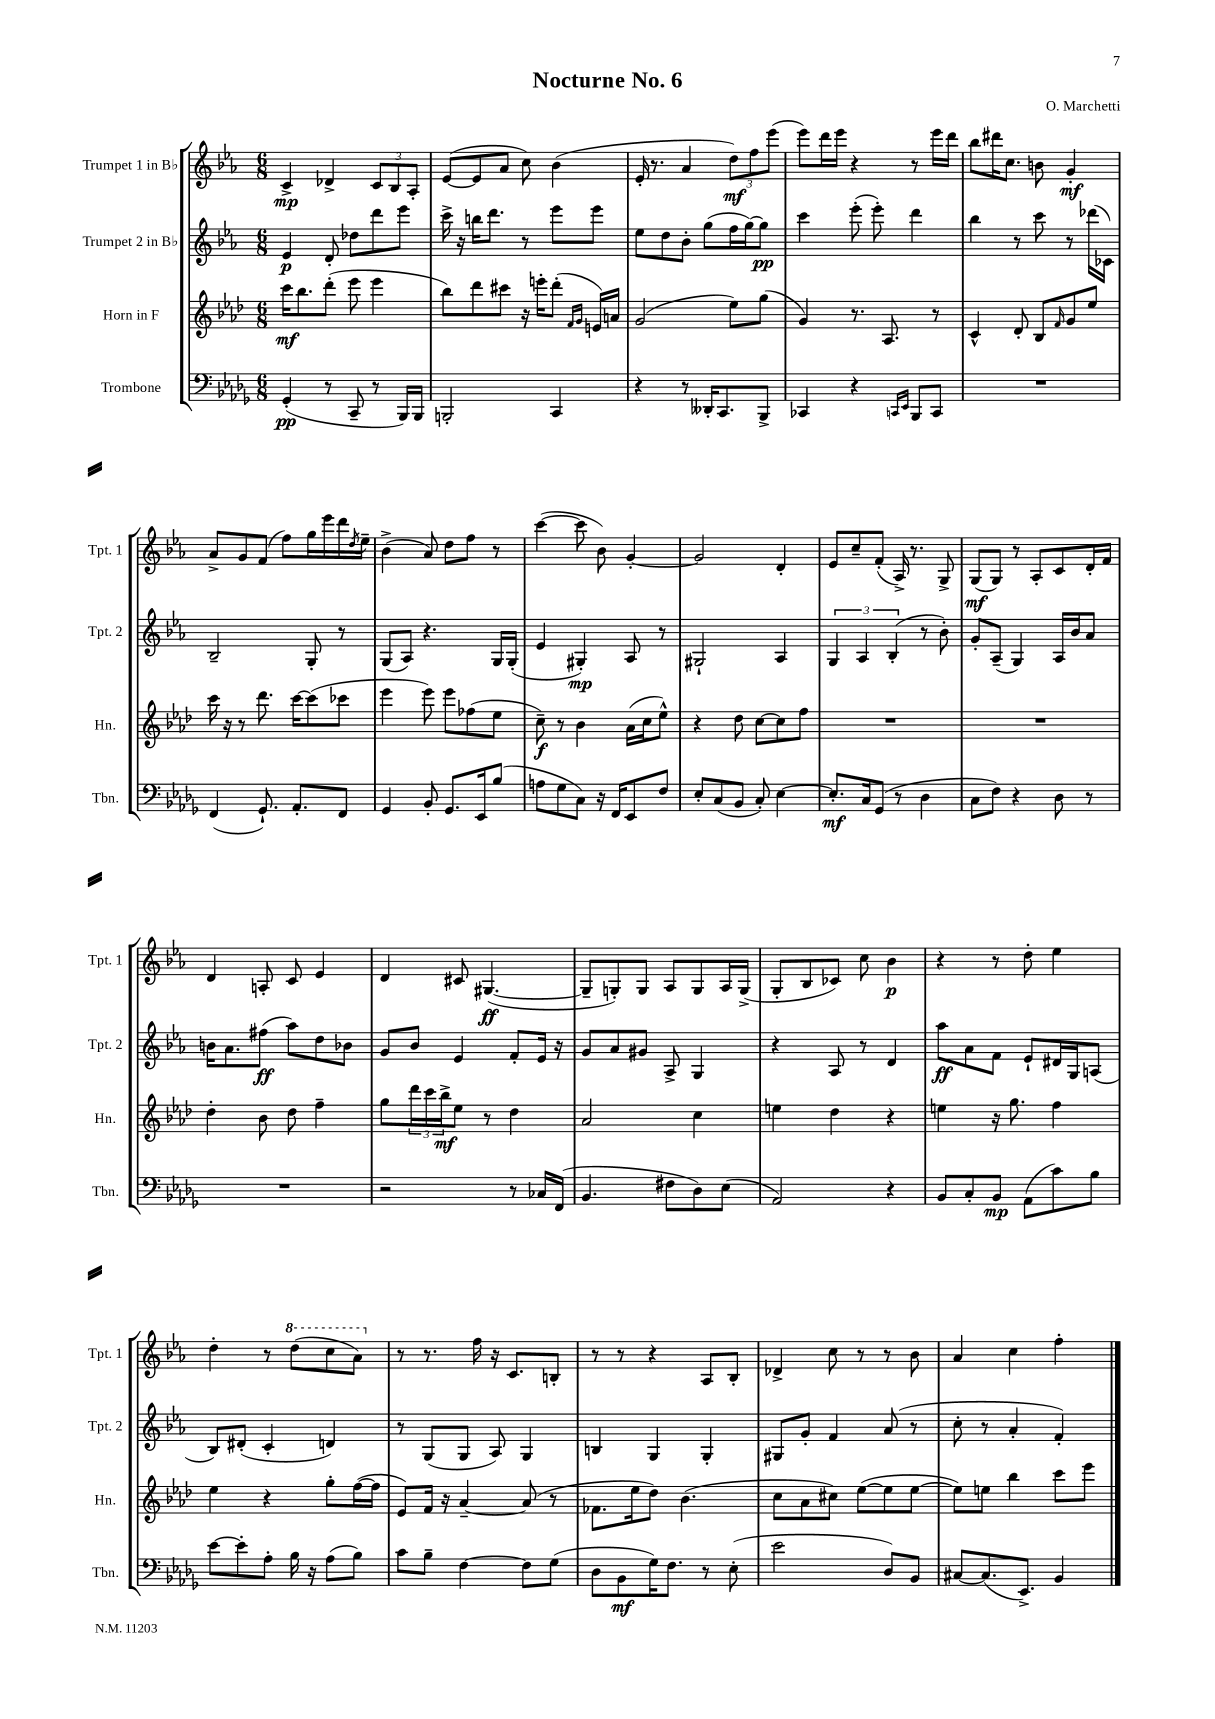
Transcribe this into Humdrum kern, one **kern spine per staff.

**kern	**kern	**kern	**kern
*staff4	*staff3	*staff2	*staff1
*clefF4	*clefG2	*clefG2	*clefG2
*k[b-e-a-d-g-]	*k[b-e-a-d-]	*k[b-e-a-]	*k[b-e-a-]
*M6/8	*M6/8	*M6/8	*M6/8
(4GG-'/	16ccc\LK	4e-/	4c^/
.	8.bb-\	.	.
8r	(8ddd-'\J	8d'/	4d-^/
8CC~/	8eee-\	8dd-\L	.
8r	4eee-\	8ddd\	12c/L
.	.	.	12B-/
16BBB-/LL)	.	8eee-\J	.
.	.	.	12A-'/J
16BBB-/JJ	.	.	.
=	=	=	=
2BBB'/	8bb-\L)	16ccc^\	([8e-/L
.	.	16r	.
.	8ddd-\	16bb\LK	8e-/]
.	.	8.ddd\J	.
.	8ccc#\J	.	8a-/J
.	16r	8r	8cc\)
.	16eee'\LK	.	.
4CC/	(8ddd-'\J	8eee-\L	(4b-\
.	16qqf/LL	.	.
.	16qqg/JJ	.	.
.	16e/LL)	8eee-\J	.
.	16a/JJ	.	.
=	=	=	=
4r	(2g/	8ee-\L	16e-'/
.	.	.	8.r
.	.	8dd\	.
8r	.	8b-'\J	4a-/
16DD--'/LK	.	(8gg\L	.
8.CC/	.	.	.
.	8ee-\L)	16ff\L	12dd\L)
.	.	[16gg\J)	.
.	.	.	12ff\
8BBB-^/J	(8gg\J	8gg\]J	.
.	.	.	(12eee-\J
=	=	=	=
4CC-/	4g/)	4ccc\	8eee-\L)
.	.	.	16ddd\L
.	.	.	16eee-\JJ
4r	8.r	(8eee-'\	4r
.	.	8eee-'\)	.
.	8.A-/	.	.
16qqCC/LL	.	.	.
16qqEE-/JJ	.	.	.
8BBB-/L	.	4ddd\	8r
8CC/J	8r	.	16eee-\LL
.	.	.	16ddd\JJ
=	=	=	=
2.r	4c^^/	4bb-\	8bb-\L
.	.	.	16ddd#\K
.	.	.	8.cc\J
.	8d-'/	8r	.
.	8B-/L	8ccc\	8b\
.	16qqf/	.	.
.	8g/	8r	4g'/
.	8ee-/J	(16ddd-\LL	.
.	.	16c-\JJ)	.
=	=	=	=
(4FF/	16ccc\	2B-~/	8a-^/L
.	16r	.	.
.	8r	.	8g/
8.GG-`/)	8.ddd-\	.	(8f/J
.	.	.	8ff\L)
8.AA-'/L	[16ccc\LK	.	.
.	(8ccc\]	8G'/	16gg\L
.	.	.	16eee-\
8FF/J	8ccc-\J	8r	16ddd\
.	.	.	8qdd/
.	.	.	16ee-~\JJ
=	=	=	=
4GG-/	4eee-\	(8G/L	(4b-^\
.	.	8A-/J)	.
8BB-'/	8eee-\)	4.r	8a-/)
8.GG-/L	8eee-\L	.	8dd\L
.	(8ff-\	.	8ff\J
16EE-/k	.	.	.
(8B-/J	8ee-\J	16G/LL	8r
.	.	(16G'/JJ	.
=	=	=	=
8A\L	8cc~\)	4e-/	([4ccc\
8G-\	8r	.	.
8C\J)	4b-\	4G#'/)	8ccc\]
16r	.	.	8b-\)
16FF/LK	.	.	.
8EE-/	(16a-\LL	8A-/	[4g'/
.	16cc\J	.	.
8F/J	8ee-^^\J)	8r	.
=	=	=	=
8E-'/L	4r	2G#`/	2g/]
(8C/	.	.	.
8BB-/J	8dd-\	.	.
8C'/)	[8cc\L	.	.
[4E-\	8cc\]	4A-/	4d'/
.	8ff\J	.	.
=	=	=	=
8.E-'/]L	2.r	6G/	8e-/L
.	.	.	8cc~/
.	.	6A-/	.
16C/k	.	.	.
(8GG-/J	.	.	(8f'/J
.	.	(6B-'/	.
8r	.	.	16A-^/)
.	.	.	8.r
4D-\	.	8r	.
.	.	8b-'\)	8G^/
=	=	=	=
8C\L	2.r	8g'/L	(8G/L
8F\J)	.	(8A-~/J	8G/J)
4r	.	4G/)	8r
.	.	.	8A-'/L
8D-\	.	16A-/LL	8c/
.	.	16b-/J	.
8r	.	8a-/J	16d'/L
.	.	.	16f/JJ
=	=	=	=
2.r	4dd-'\	16b\LK	4d/
.	.	8.a-\	.
.	8b-\	(8ff#\J	8A'/
.	8dd-\	8aa-\L)	8c/
.	4ff~\	8dd\	4e-/
.	.	8b-\J	.
=	=	=	=
2r	8gg\L	8g/L	4d/
.	24ddd-\L	8b-/J	.
.	24ccc\	.	.
.	24bb-^\J	.	.
.	8ee-\J	4e-/	8c#/
.	8r	.	([4.G#/
8r	4dd-\	8f'/L	.
16C-/LL	.	16e-/Jk	.
(16FF/JJ	.	16r	.
=	=	=	=
4.BB-/	2a-/	8g/L	8G#~/]L
.	.	8a-/	8G'/)
.	.	8g#/J	8G/J
8F#\L	.	8A-^/	8A-/L
8D-\)	4cc\	4G/	8G/
(8E-\J	.	.	16A-/L
.	.	.	(16G^/JJ
=	=	=	=
2AA-/)	4ee\	4r	8G'/L
.	.	.	8B-/
.	4dd-\	8A-/	8c-/J)
.	.	8r	8cc\
4r	4r	4d/	4b-\
=	=	=	=
8BB-/L	4ee\	8aa-\L	4r
8C'/	.	8a-\	.
8BB-/J	16r	8f\J	8r
.	8.gg\	.	.
(8AA-\L	.	8e-`/L	8dd'\
8c\)	4ff\	16d#/L	4ee-\
.	.	16G/J	.
8B-\J	.	(8A/J	.
=	=	=	=
[8e-\L	4ee-\	8B-/L)	4dd'\
8e-'\]	.	(8d#'/J	.
8A-'\J	4r	4c'/	8r
16B-\	.	.	(8ddd\L
16r	.	.	.
(8A-\L	8gg'\L	4d/)	8ccc\
8B-\J)	([16ff\L	.	8aa-\J)
.	16ff\]JJ	.	.
=	=	=	=
8c\L	8e-/L)	8r	8r
8B-~\J	16f/Jk	(8G/L	8.r
.	16r	.	.
[4F\	[4a-~/	8G/J	.
.	.	.	16ff\
.	.	8A-/)	16r
.	.	.	8.c/L
8F\]L	(8a-/]	4G/	.
(8G-\J	8r	.	8B'/J
=	=	=	=
8D-\L	8.f-\L	4B/	8r
8BB-\	.	.	8r
.	16ee-\k	.	.
16G-\K)	8dd-\J)	4G/	4r
8.F\J	.	.	.
.	(4.b-\	.	.
8r	.	4G'/	8A-/L
(8E-'\	.	.	8B-'/J
=	=	=	=
2e-\	8cc\L	8G#/L	4d-^/
.	8a-\	8g'/J	.
.	8cc#\J)	4f/	8cc\
.	([8ee-\L	.	8r
8D-/L)	8ee-\]	(8a-/	8r
8BB-/J	[8ee-\J	8r	8b-\
=	=	=	=
[8C#/L	8ee-\]L)	8cc'\	4a-/
(8.C#/]	8ee\J	8r	.
.	4bb-\	4a-'/	4cc\
8.EE-^/J)	.	.	.
4BB-/	8ccc\L	4f'/)	4ff'\
.	8eee-\J	.	.
==	==	==	==
*-	*-	*-	*-
